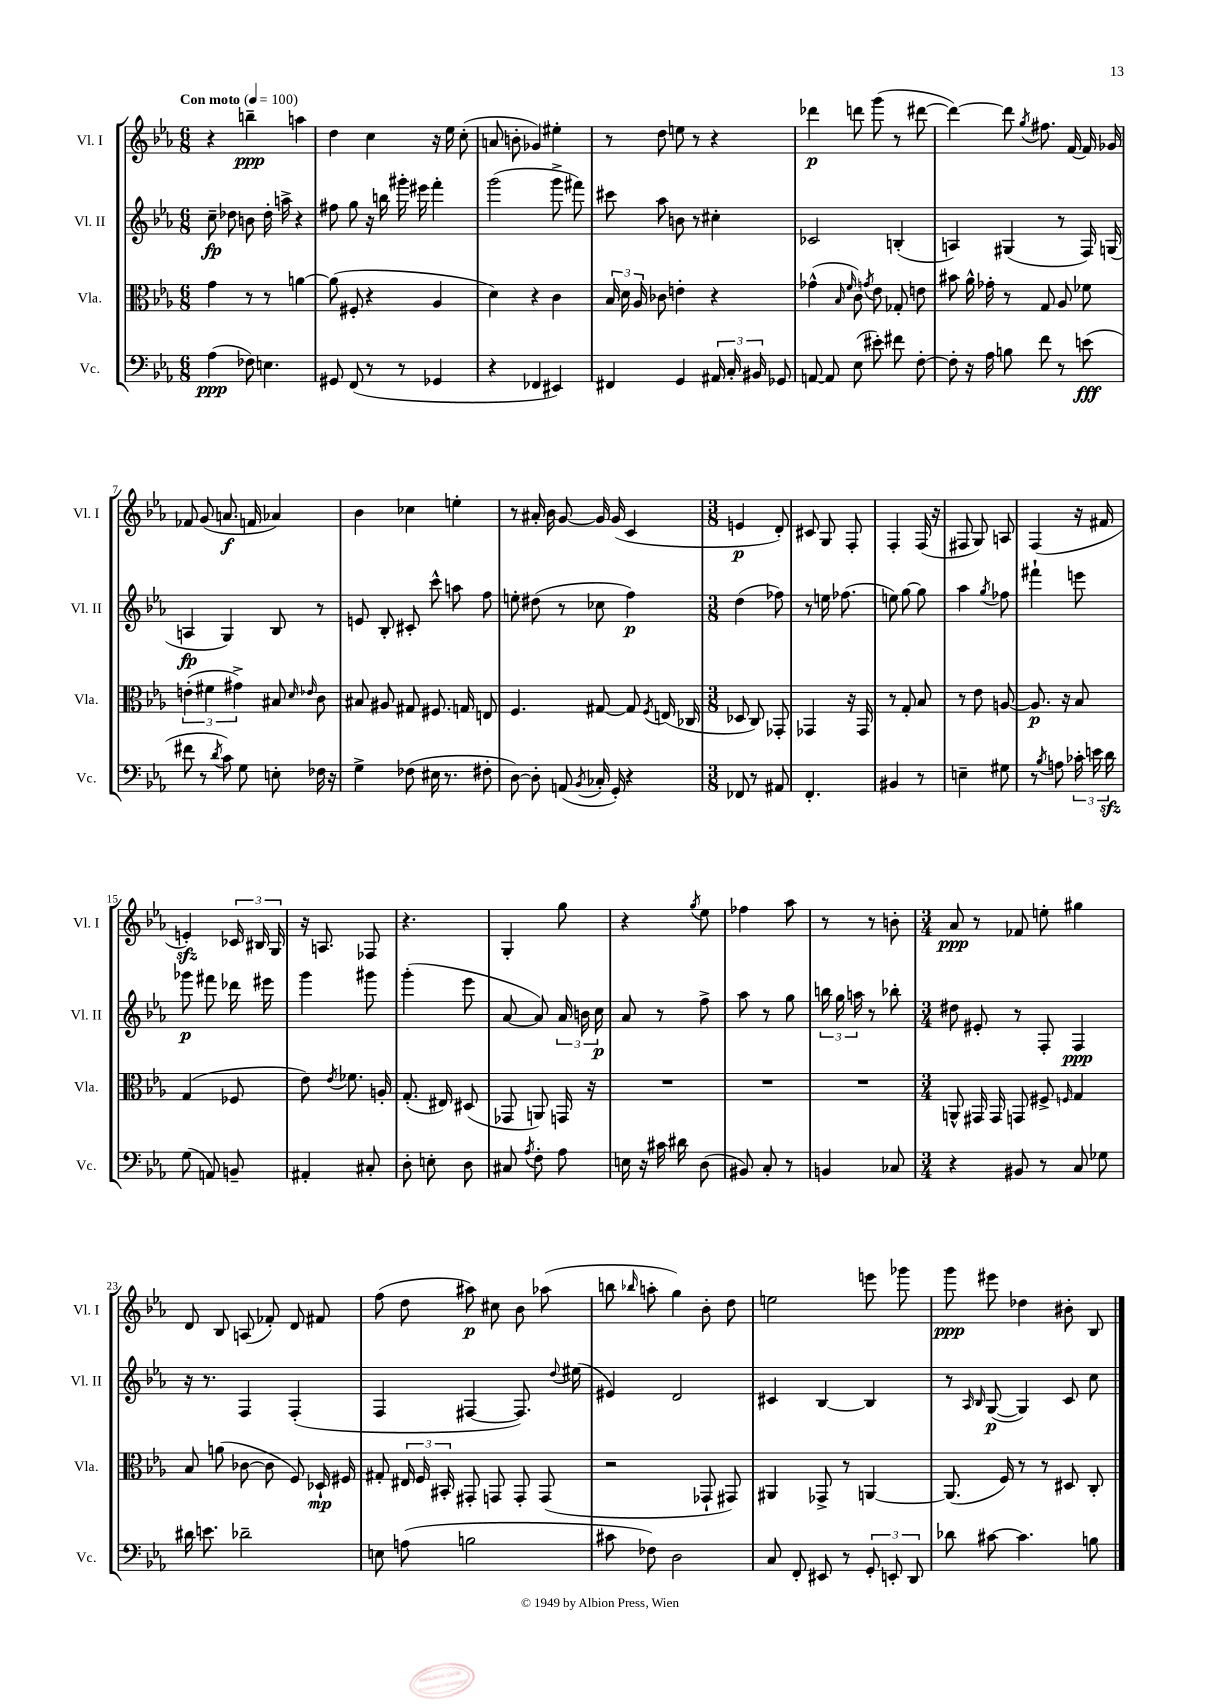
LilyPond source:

<<
\new StaffGroup <<
\new Staff = "s0" \with { instrumentName = "Vl. I" shortInstrumentName = "Vl. I" } {
    \clef treble \key ees \major \numericTimeSignature \time 6/8 \tempo "Con moto" 4 = 100
    \autoBeamOff r4 b''4--\ppp a''4 |
    d''4 c''4 r16 ees''16 c''8-.( |
    a'8 b'8-. ges'4) eis''4-. |
    r8 d''8 e''8 r8 r4 |
    des'''4\p d'''8 g'''8( r8 dis'''8~ |
    dis'''4~) dis'''8 \acciaccatura { g''8 } fis''8. f'16~ f'16 ges'16 |
    fes'8 g'8( a'8.\f f'16 aes'4) |
    bes'4 ces''4 e''4-. |
    r8 ais'16-. bes'16 g'8~ g'16 g'16( c'4 |
    \numericTimeSignature \time 3/8 e'4\p d'8-.) |
    cis'8 g8 f8-. |
    f4-. f16( r16 |
    fis8 g8) a8 |
    f4( r16 fis'16 |
    e'4-.\sfz) \tuplet 3/2 { ces'16 bis16 g16 } |
    r16 a8. fes8 |
    r4. |
    g4-. g''8 |
    r4 \acciaccatura { g''8 } ees''8 |
    fes''4 aes''8 |
    r8 r8 b'8-. |
    \numericTimeSignature \time 3/4 aes'8\ppp r8 fes'8 e''8-. gis''4 |
    d'8 bes8 a8( fes'8-.) d'8 fis'8 |
    f''8( d''8 ais''8\p) cis''8 bes'8 aes''8( |
    b''8 \grace { bes''16 } a''8-. g''4) bes'8-. d''8 |
    e''2 e'''8 ges'''8 |
    g'''8\ppp eis'''8 des''4 bis'8-. bes8 \bar "|." |
}
\new Staff = "s1" \with { instrumentName = "Vl. II" shortInstrumentName = "Vl. II" } {
    \clef treble \key ees \major \numericTimeSignature \time 6/8
    \autoBeamOff c''8--\fp des''8 b'8 des''16-. a''16-> r4 |
    fis''8 g''8 r16 b''16 gis'''16-. eis'''16 f'''4-. |
    g'''2( g'''8-> fis'''8) |
    cis'''8 aes''8 b'8 r8 cis''4-. |
    ces'2 b4-.( |
    a4) gis4( r8 f16) g16( |
    a4\fp g4) bes8 r8 |
    e'8 bes8-. cis'8-. c'''8-^ a''8 f''8 |
    e''8-. dis''8( r8 ces''8 f''4\p) |
    \numericTimeSignature \time 3/8 d''4( fes''8) |
    r8 e''16 fes''8.( |
    e''8) g''8~ g''8 |
    aes''4 \acciaccatura { g''8 } fes''8 |
    fis'''4-! e'''8 |
    ges'''8\p fis'''8 des'''16 eis'''16 |
    g'''4 gis'''8 |
    g'''4-.( ees'''8 |
    aes'8~ aes'8) \tuplet 3/2 { aes'16 b'16 c''16\p } |
    aes'8 r8 f''8-> |
    aes''8 r8 g''8 |
    \tuplet 3/2 { b''16 g''16 a''16 } r8 bes''8-. |
    \numericTimeSignature \time 3/4 dis''8 eis'8-. r8 f8-. f4\ppp |
    r16 r8. f4 f4-.( |
    f4 fis4~ fis8.) \appoggiatura { d''8 } eis''16( |
    eis'4) d'2 |
    cis'4 bes4~ bes4 |
    r8 \grace { aes16 bes16 } g8~\p( g4) c'8 c''8 \bar "|." |
}
\new Staff = "s2" \with { instrumentName = "Vla." shortInstrumentName = "Vla." } {
    \clef alto \key ees \major \numericTimeSignature \time 6/8
    \autoBeamOff g'4 r8 r8 a'4~ |
    a'8( fis8-. r4 aes4 |
    d'4) r4 c'4 |
    \tuplet 3/2 { bes16 d'16 aes16 } ces'8 e'4-. r4 |
    ges'4-^( \grace { bes16 f'16 } c'8) \acciaccatura { g'8 } ees'8 ges8-. e'8 |
    bis'8 aes'16-^ ges'16-. r8 g8 aes8 fes'8 |
    \tuplet 3/2 { e'4-.( fis'4 gis'4->) } bis8 \grace { d'16 ees'16 } c'8 |
    bis8 ais8 gis8 fis8. g16 e8 |
    f4. gis8~ gis8 \acciaccatura { f8 } e16( ces16 |
    \numericTimeSignature \time 3/8 des8 c8) ges,8-. |
    ges,4 r16 ges,16 |
    r8 g8-. bes8 |
    r8 ees'8 a8~ |
    a8.\p r16 bes8 |
    g4( fes8 |
    ees'8) \acciaccatura { ees'8 } fes'8. a16-. |
    g8.-.( eis16) dis8( |
    ges,8 a,8) g,16 r16 |
    R4. |
    R4. |
    R4. |
    \numericTimeSignature \time 3/4 a,8-^ gis,16 gis,16 g,8 fis8-> \grace { f16 } g4 |
    bes8 a'8( ces'8~ ces'8 f8) des16-!\mp fis16 |
    gis8-. \tuplet 3/2 { eis16 f16 bis,16-. } gis,8-. g,8 g,8-. g,8( |
    r2 ges,8-! gis,8) |
    ais,4 ges,8-> r8 a,4~ |
    a,8.( f16) r8 r8 dis8 c8-. \bar "|." |
}
\new Staff = "s3" \with { instrumentName = "Vc." shortInstrumentName = "Vc." } {
    \clef bass \key ees \major \numericTimeSignature \time 6/8
    \autoBeamOff aes4\ppp( fes8) e4. |
    gis,8 f,8( r8 r8 ges,4 |
    r4 fes,4 eis,4) |
    fis,4 g,4 \tuplet 3/2 { ais,16 c16-. bis,16 } ges,8 |
    a,8~ a,8 ees8( eis'8-.) fis'8 f8~-. |
    f8-. r16 aes16 b8 f'8 r8 e'8\fff( |
    fis'8 r8 \acciaccatura { d'8 } c'8) g8 e8-. fes16 r16 |
    g4-> fes8( eis16 r8. fis8-. |
    d8~) d8-. a,8( \acciaccatura { bes,8 } ces16-. g,16-.) r4 |
    \numericTimeSignature \time 3/8 fes,8 r8 ais,8 |
    f,4.-. |
    bis,4 r8 |
    e4-- gis8 |
    r8 \acciaccatura { bes8 } a8 \tuplet 3/2 { ces'16-. e'16 d'16\sfz } |
    g8( a,8) b,8-- |
    ais,4-. cis8-. |
    d8-. e8-. d8 |
    cis8 \acciaccatura { aes8 } f8-. aes8 |
    e16 r16 cis'16 dis'16 d8( |
    bis,8) c8-. r8 |
    b,4 ces8 |
    \numericTimeSignature \time 3/4 r4 bis,8 r8 c8 ges8 |
    dis'16 e'8. des'2-- |
    e8 a8( b2 |
    cis'8 fes8) d2 |
    c8 f,8-. eis,8 r8 \tuplet 3/2 { g,8-. e,8-. d,8 } |
    des'8 cis'8~ cis'4. b8 \bar "|." |
}
>>
>>
